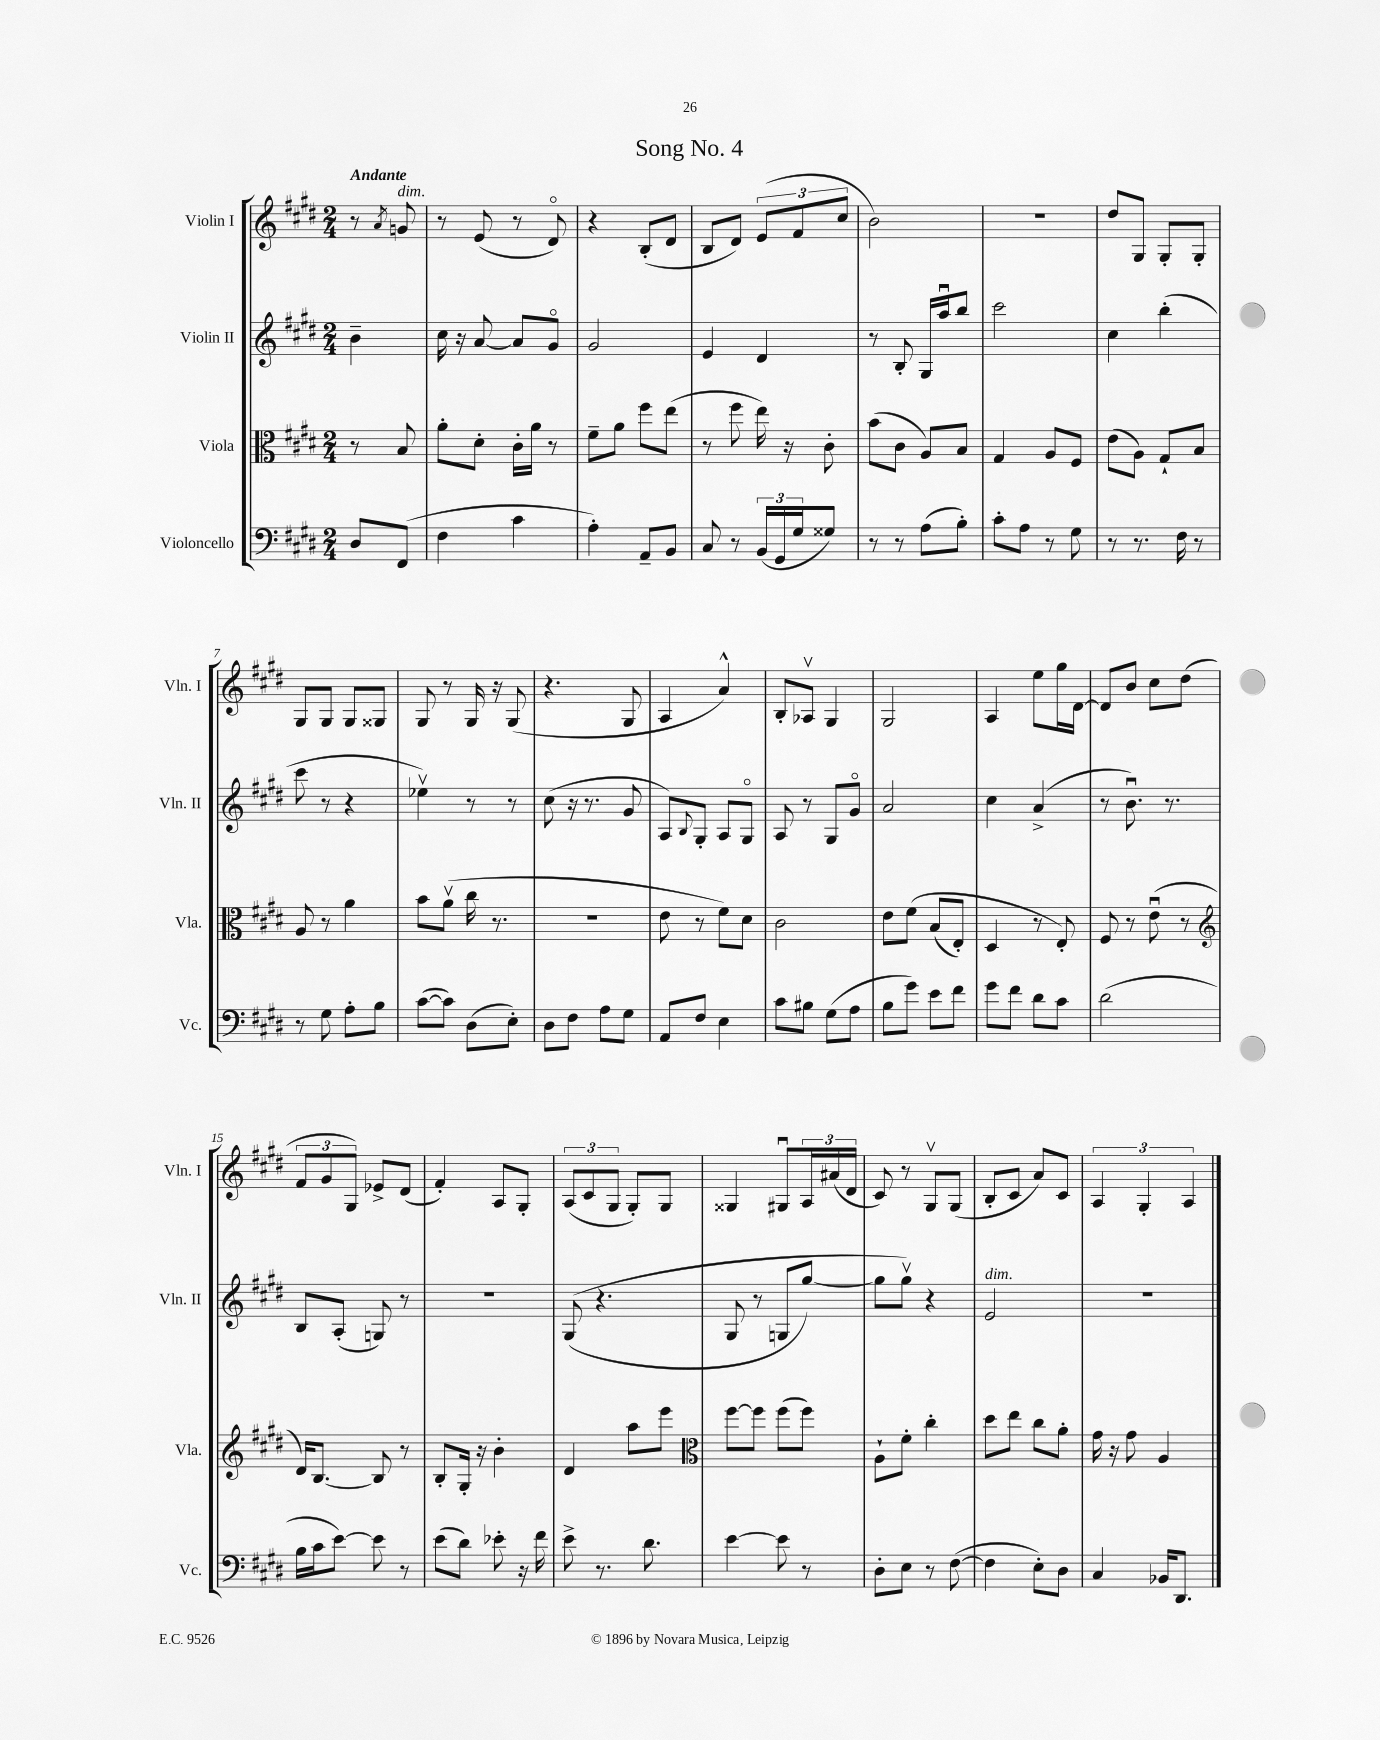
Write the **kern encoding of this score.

**kern	**kern	**kern	**kern
*staff4	*staff3	*staff2	*staff1
*clefF4	*clefC3	*clefG2	*clefG2
*k[f#c#g#d#]	*k[f#c#g#d#]	*k[f#c#g#d#]	*k[f#c#g#d#]
*M2/4	*M2/4	*M2/4	*M2/4
8D#	8r	4b~	8r
.	.	.	8qa
(8FF#	8B	.	8g
=	=	=	=
4F#	8a'	16cc#	8r
.	.	16r	.
.	8d#'	[8a	(8e
4c#	16c#'	8a]	8r
.	16a	.	.
.	8r	8g#o	8d#o)
=	=	=	=
4A')	8f#~	2g#	4r
.	8a	.	.
8AA~	8ff#	.	(8B'
8BB	(8ee	.	8d#
=	=	=	=
8C#	8r	4e	8B
8r	8ff#	.	8d#)
(24BB	16ee)	4d#	(12e
24GG#	.	.	.
.	16r	.	.
24G#	.	.	12f#
8G##)	8c#'	.	.
.	.	.	12cc#
=	=	=	=
8r	(8b	8r	2b)
8r	8c#	8B'	.
(8A	8A)	16G#	.
.	.	16aau	.
8B')	8B	8bb	.
=	=	=	=
8c#'	4G#	2ccc#	2r
8A	.	.	.
8r	8A	.	.
8G#	8F#	.	.
=	=	=	=
8r	(8e	4cc#	8dd#
8.r	8A)	.	8G#
.	8G#`	(4bb'	8G#'
16F#	.	.	.
8r	8B	.	8G#'
=	=	=	=
8r	8A	8ccc#	8G#
8G#	8r	8r	8G#
8A'	4a	4r	8G#
8B	.	.	8G##
=	=	=	=
([8c#	8b	4ee-v)	8G#
8c#])	(8av	.	8r
(8D#	16cc#	8r	16G#
.	8.r	.	16r
8E')	.	8r	(8G#
=	=	=	=
8D#	2r	(8cc#	4.r
8F#	.	16r	.
.	.	8.r	.
8A	.	.	.
8G#	.	8g#	8G#
=	=	=	=
8AA	8e	8A)	4A
.	.	8qqB	.
8F#	8r	8G#'	.
4E	8f#)	8A	4a^^)
.	8d#	8G#o	.
=	=	=	=
8c#	2c#	8A	8B'
8B#	.	8r	8A-v
(8G#	.	8G#	4G#
8A	.	8g#o	.
=	=	=	=
8B	8e	2a	2G#
8g#)	&(8f#	.	.
8e	(8B	.	.
8f#	8E')	.	.
=	=	=	=
8g#	4D#	4cc#	4A
8f#	.	.	.
8d#	8r	(4a^	8ee
8c#	8E'&)	.	16gg#
.	.	.	[16d#
=	=	=	=
(2d#	8F#	8r	8d#]
.	8r	8.bu)	8b
.	(8eu	.	8cc#
.	.	8.r	.
.	8r	.	(8dd#
=	=	=	=
*	*clefG2	*	*
16B	16d#)	8B	12f#
16c#	[8.B	.	.
.	.	.	12g#
[8e)	.	(8A'	.
.	.	.	12G#)
8e]	8B]	8G)	8e-^
8r	8r	8r	(8d#
=	=	=	=
(8e	8B'	2r	4f#')
8d#)	16G#'	.	.
.	16r	.	.
8e-'	4b'	.	8A
16r	.	.	8G#'
16f#	.	.	.
=	=	=	=
8e^	4d#	&((8G#	(12A
.	.	.	12c#
8.r	.	4.r	.
.	.	.	12G#
.	8aa	.	8G#')
8.d#	.	.	.
.	8eee	.	8G#
=	=	=	=
*	*clefC3	*	*
[4e	[8ff#	8G#	4G##
.	8ff#]	8r	.
8e]	(8ff#	8G	8G#u
8r	8ff#)	[8gg#)	24A
.	.	.	(24a#
.	.	.	24d#
=	=	=	=
8D#'	8A`	8gg#]	8c#)
8E	8f#'	8gg#v&)	8r
8r	4cc#'	4r	8G#v
([8F#	.	.	(8G#
=	=	=	=
4F#]	8dd#	2e	8B'
.	8ee	.	8c#
8E')	8cc#	.	8a)
8D#	8a'	.	8c#
=	=	=	=
4C#	16g#	2r	6A
.	16r	.	.
.	8g#	.	.
.	.	.	6G#'
16BB-	4A	.	.
8.DD#	.	.	.
.	.	.	6A
==	==	==	==
*-	*-	*-	*-
